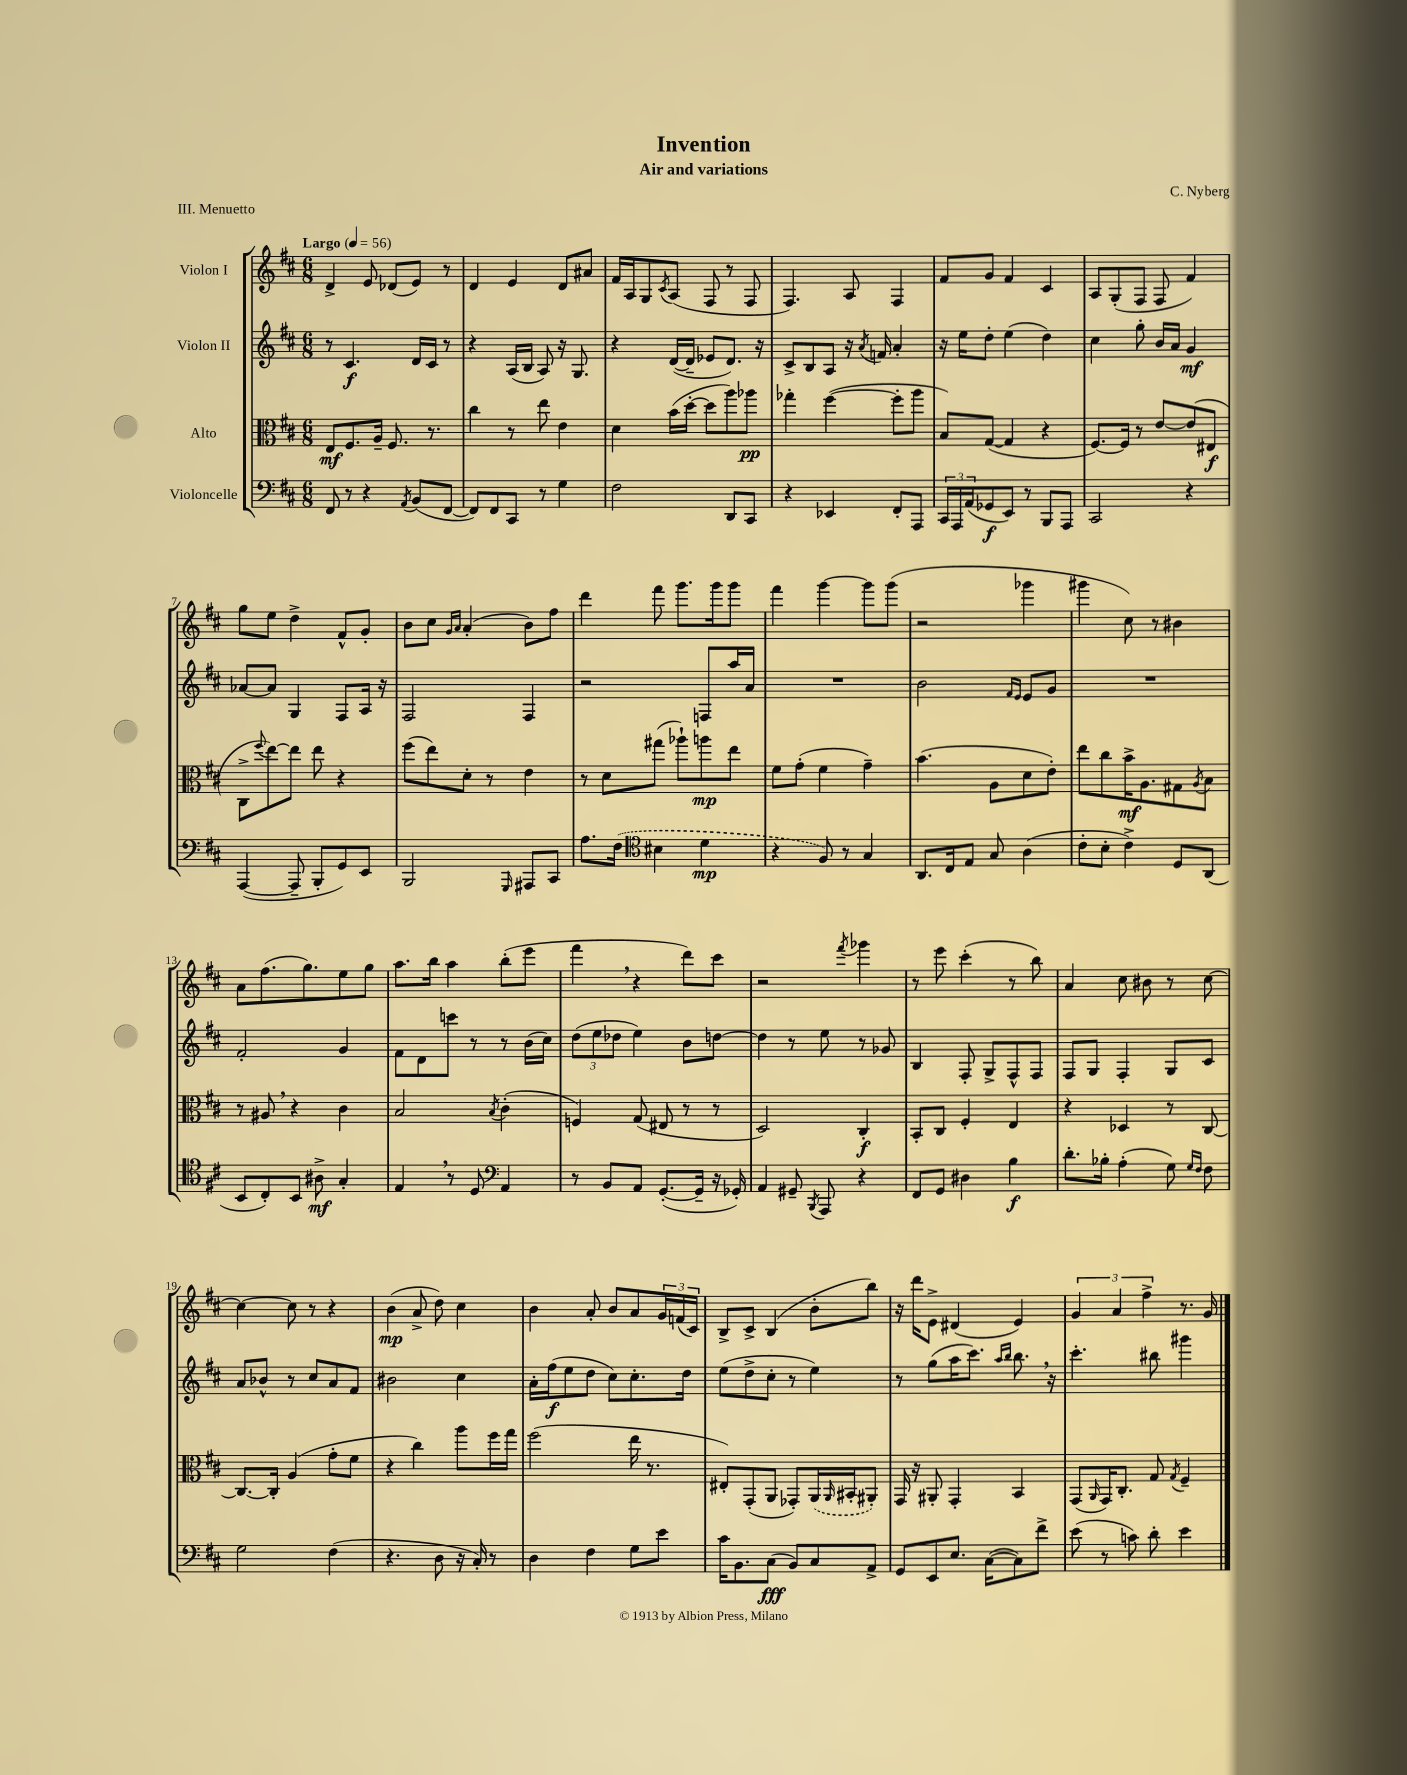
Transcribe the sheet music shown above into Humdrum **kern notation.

**kern	**dynam	**kern	**dynam	**kern	**dynam	**kern	**dynam
*part4	*part4	*part3	*part3	*part2	*part2	*part1	*part1
*staff4	*staff4	*staff3	*staff3	*staff2	*staff2	*staff1	*staff1
*I"Violoncelle	*	*I"Alto	*	*I"Violon II	*	*I"Violon I	*
*clefF4	*	*clefC3	*	*clefG2	*	*clefG2	*
*k[f#c#]	*	*k[f#c#]	*	*k[f#c#]	*	*k[f#c#]	*
*M6/8	*	*M6/8	*	*M6/8	*	*M6/8	*
*MM56	*	*MM56	*	*MM56	*	*MM56	*
=1	=1	=1	=1	=1	=1	=1	=1
!	!	!	!	!	!	!LO:TX:a:B:t=Largo	!
8FF#/	.	8E/L	mf	8r	.	4d^/	.
8r	.	8.F#/	.	4.c#/	f	.	.
4r	.	.	.	.	.	8e/	.
.	.	16A~/Jk	.	.	.	.	.
.	.	8.F#/	.	.	.	(8d-X/L	.
8qAA/	.	.	.	.	.	.	.
(8BB/L	.	.	.	16d/LL	.	8e/J)	.
.	.	8.r	.	16c#/JJ	.	.	.
[8FF#/J	.	.	.	8r	.	8r	.
=2	=2	=2	=2	=2	=2	=2	=2
8FF#/L])	.	4cc#\	.	4r	.	4d/	.
8FF#/	.	.	.	.	.	.	.
8CC#/J	.	8r	.	(16A/LL	.	4e/	.
.	.	.	.	16B/JJ	.	.	.
8r	.	8ee\	.	8A/)	.	.	.
4G\	.	4e\	.	16r	.	8d/L	.
.	.	.	.	8.G/	.	.	.
.	.	.	.	.	.	8a#X/J	.
=3	=3	=3	=3	=3	=3	=3	=3
2F#\	.	4d\	.	4r	.	16f#/LL	.
.	.	.	.	.	.	16A/J	.
.	.	.	.	.	.	8G/	.
.	.	.	.	.	.	8qc#/	.
.	.	(16b\LL	.	([16d/LL	.	(8A/J	.
.	.	[16dd'\JJ	.	16d~/JJ]	.	.	.
.	.	8dd\L]	.	8e-X/L	.	8F#/	.
8DD/L	.	8aa\)	.	8.d/J)	.	8r	.
8CC#/J	.	8aa-X\J	pp	.	.	8F#/	.
.	.	.	.	16r	.	.	.
=4	=4	=4	=4	=4	=4	=4	=4
4r	.	4gg-X'\	.	8c#^/L	.	4.F#/)	.
.	.	.	.	8B/	.	.	.
4EE-X/	.	([4ff#\	.	8A/J	.	.	.
.	.	.	.	16r	.	8A/	.
.	.	.	.	8qa/	.	.	.
.	.	.	.	16fn/	.	.	.
8FF#'/L	.	8ff#'\L]	.	4a'/	.	4F#/	.
8AAA/J	.	8aa\J	.	.	.	.	.
=5	=5	=5	=5	=5	=5	=5	=5
24CC#/LL	.	8B/L)	.	16r	.	8f#/L	.
24AAA/	.	.	.	.	.	.	.
.	.	.	.	16ee\KL	.	.	.
(24AA/J	.	.	.	.	.	.	.
8GG-X/	f	([8G/J	.	8dd'\J	.	8g/J	.
8EE/J)	.	4G/]	.	(4ee\	.	4f#/	.
8r	.	.	.	.	.	.	.
8BBB/L	.	4r	.	4dd\)	.	4c#/	.
8AAA/J	.	.	.	.	.	.	.
=6	=6	=6	=6	=6	=6	=6	=6
2CC#/	.	[8.F#/L)	.	4cc#\	.	8A/L	.
.	.	.	.	.	.	(8G'/	.
.	.	16F#/Jk]	.	.	.	.	.
.	.	8r	.	8gg'\	.	8F#/J	.
.	.	[8e/L	.	16b/LL	.	8F#/	.
.	.	.	.	16a/JJ	.	.	.
4r	.	(8e/]	.	4g/	mf	4f#/)	.
.	.	8E#X/J	f	.	.	.	.
!!LO:LB:g=z
=7	=7	=7	=7	=7	=7	=7	=7
([4AAA/	.	8C#^\L	.	[8a-X/L	.	8gg\L	.
.	.	8qqff#/	.	.	.	.	.
.	.	[8ee\)	.	8a-/J]	.	8ee\J	.
8AAA~/]	.	8ee\J]	.	4G/	.	4dd^\	.
8BBB'/L	.	8ee\	.	.	.	.	.
8GG/)	.	4r	.	8F#/L	.	8f#^^/L	.
8EE/J	.	.	.	16A/Jk	.	8g'/J	.
.	.	.	.	16r	.	.	.
=8	=8	=8	=8	=8	=8	=8	=8
2BBB/	.	(8ff#\L	.	2F#/	.	8b\L	.
.	.	8ee\)	.	.	.	8cc#\J	.
.	.	.	.	.	.	16qqg/LL	.
.	.	.	.	.	.	16qqa/JJ	.
.	.	8d'\J	.	.	.	(4a'/	.
.	.	8r	.	.	.	.	.
16qqGGG/	.	.	.	.	.	.	.
8AAA#X/L	.	4e\	.	4F#/	.	8b\L)	.
8CC#/J	.	.	.	.	.	8ff#\J	.
=9	=9	=9	=9	=9	=9	=9	=9
8.A\L	.	8r	.	2r	.	4ddd\	.
.	.	8d\L	.	.	.	.	.
(16F#\Jk	.	.	.	.	.	.	.
*clefC4	*	*	*	*	*	*	*
4B#X\	.	(8gg#X\J	.	.	.	8fff#\	.
.	.	8aa-X`\L)	.	.	.	8.ggg\L	.
4d\	mp	8aan\	mp	8Fn/L	.	.	.
.	.	.	.	.	.	16ggg\k	.
.	.	8ee\J	.	16aa/L	.	8ggg\J	.
.	.	.	.	16a/JJ	.	.	.
=10	=10	=10	=10	=10	=10	=10	=10
4r	.	8f#\L	.	2.r	.	4fff#\	.
.	.	(8g'\J	.	.	.	.	.
8F#/)	.	4f#\	.	.	.	[4ggg\	.
8r	.	.	.	.	.	.	.
4G/	.	4g~\)	.	.	.	8ggg\L]	.
.	.	.	.	.	.	(8ggg\J	.
=11	=11	=11	=11	=11	=11	=11	=11
8.AA/L	.	(4.b\	.	2b\	.	2r	.
16C#/k	.	.	.	.	.	.	.
8E/J	.	.	.	.	.	.	.
8G/	.	8A\L	.	.	.	.	.
.	.	.	.	16qqf#/LL	.	.	.
.	.	.	.	16qqe/JJ	.	.	.
(4A\	.	8d\	.	8e/L	.	4ggg-X\	.
.	.	8e'\J)	.	8g/J	.	.	.
=12	=12	=12	=12	=12	=12	=12	=12
8c#'\L	.	8ee\L	.	2.r	.	4ggg#X\	.
8B'\J	.	8cc#\	.	.	.	.	.
4c#^\)	.	16b^\K	mf	.	.	8cc#\)	.
.	.	8.A\	.	.	.	.	.
.	.	.	.	.	.	8r	.
8D/L	.	8G#X\	.	.	.	4b#X\	.
.	.	8qA/	.	.	.	.	.
(8AA/J	.	8B\J	.	.	.	.	.
!!LO:LB:g=z
=13	=13	=13	=13	=13	=13	=13	=13
8BB/L	.	8r	.	2f#'/	.	8a\L	.
8C#'/)	.	8A#X,/	.	.	.	(8.ff#\	.
8BB/J	.	4r	.	.	.	.	.
.	.	.	.	.	.	8.gg\)	.
8A#X^\	mf	.	.	.	.	.	.
4G'/	.	4c#\	.	4g/	.	8ee\	.
.	.	.	.	.	.	8gg\J	.
=14	=14	=14	=14	=14	=14	=14	=14
4E,/	.	2B/	.	8f#\L	.	8.aa\L	.
.	.	.	.	8d\	.	.	.
.	.	.	.	.	.	16bb\Jk	.
8r	.	.	.	8cccn\J	.	4aa\	.
8D/	.	.	.	8r	.	.	.
*clefF4	*	*	*	*	*	*	*
.	.	8qB/	.	.	.	.	.
4AA/	.	(4c#'\	.	8r	.	(8bb'\L	.
.	.	.	.	(16b\LL	.	8eee\J	.
.	.	.	.	16cc#\JJ)	.	.	.
=15	=15	=15	=15	=15	=15	=15	=15
8r	.	4Fn/)	.	(12dd\L	.	4fff#,\	.
.	.	.	.	12ee\	.	.	.
8BB/L	.	.	.	.	.	.	.
.	.	.	.	12dd-X\J	.	.	.
8AA/J	.	(8G/	.	4ee\)	.	4r	.
([8.GG'/L	.	8E#X/	.	.	.	.	.
.	.	8r	.	8b\L	.	8ddd\L)	.
16GG~/Jk]	.	.	.	.	.	.	.
16r	.	8r	.	[8ddn\J	.	8ccc#\J	.
16GG-X'/)	.	.	.	.	.	.	.
=16	=16	=16	=16	=16	=16	=16	=16
4AA/	.	2D/)	.	4dd\]	.	2r	.
8GG#X~/	.	.	.	8r	.	.	.
8qBBB/	.	.	.	.	.	.	.
8AAA/	.	.	.	8ee\	.	.	.
.	.	.	.	.	.	8qfff#/	.
4r	.	4C#'/	f	8r	.	4ggg-X\	.
.	.	.	.	8g-X/	.	.	.
=17	=17	=17	=17	=17	=17	=17	=17
8FF#/L	.	8BB'/L	.	4B/	.	8r	.
8GG/J	.	8C#/J	.	.	.	8eee\	.
4D#X\	.	4F#'/	.	8F#'/	.	(4ccc#'\	.
.	.	.	.	8G^/L	.	.	.
4B\	f	4E/	.	8F#^^/	.	8r	.
.	.	.	.	8F#/J	.	8bb\)	.
=18	=18	=18	=18	=18	=18	=18	=18
8.d'\L	.	4r	.	8F#/L	.	4a/	.
.	.	.	.	8G/J	.	.	.
16B-X'\Jk	.	.	.	.	.	.	.
(4A'\	.	4D-X/	.	4F#'/	.	8cc#\	.
.	.	.	.	.	.	8b#X\	.
8G\)	.	8r	.	8G/L	.	8r	.
16qqG/LL	.	.	.	.	.	.	.
16qqF#/JJ	.	.	.	.	.	.	.
8F#\	.	[8C#/	.	8c#/J	.	[8cc#\	.
!!LO:LB:g=z
=19	=19	=19	=19	=19	=19	=19	=19
2G\	.	8.C#/L_	.	8a/L	.	4cc#\_	.
.	.	.	.	8b-X^^/J	.	.	.
.	.	16C#'/Jk]	.	.	.	.	.
.	.	(4A/	.	8r	.	8cc#\]	.
.	.	.	.	8cc#/L	.	8r	.
(4F#\	.	8g'\L	.	8a/	.	4r	.
.	.	8f#\J	.	8f#/J	.	.	.
=20	=20	=20	=20	=20	=20	=20	=20
4.r	.	4r	.	2b#X\	.	(4b\	mp
.	.	4cc#\)	.	.	.	8a^/	.
8D\	.	.	.	.	.	8dd\)	.
16r	.	8aa\L	.	4cc#\	.	4cc#\	.
16C#'/)	.	.	.	.	.	.	.
8r	.	16ff#\L	.	.	.	.	.
.	.	16gg\JJ	.	.	.	.	.
=21	=21	=21	=21	=21	=21	=21	=21
4D\	.	(2ff#\	.	16a'\LL	.	4b\	.
.	.	.	.	(16ff#\J	f	.	.
.	.	.	.	8ee\	.	.	.
4F#\	.	.	.	8dd\J	.	8a'/	.
.	.	.	.	8cc#\L)	.	8b/L	.
8G\L	.	16ee\	.	8.cc#'\	.	8a/	.
.	.	8.r	.	.	.	.	.
8e\J	.	.	.	.	.	24g/L	.
.	.	.	.	.	.	(24fn/	.
.	.	.	.	16dd\Jk	.	.	.
.	.	.	.	.	.	24c#/JJ)	.
=22	=22	=22	=22	=22	=22	=22	=22
16c#\KL	.	8E#X'/L)	.	(8ee\L	.	8B^/L	.
8.BB\	.	.	.	.	.	.	.
.	.	(8GG'/	.	8dd^\	.	8c#^/J	.
(8C#\J	fff	8AA/J	.	8cc#'\J	.	(4B/	.
8BB/L)	.	8GG-X'/L)	.	8r	.	.	.
8C#/	.	(16AA/L	.	4ee\)	.	8b'\L	.
.	.	16qqAA/	.	.	.	.	.
.	.	16BB#X'/J	.	.	.	.	.
8AA^/J	.	8AA#X'/J)	.	.	.	8bb\J)	.
=23	=23	=23	=23	=23	=23	=23	=23
8GG/L	.	16GG/	.	8r	.	16r	.
.	.	16r	.	.	.	16ddd\KL	.
8EE/	.	8AA#X'/	.	(8gg\L	.	8e^\J	.
8.E/J	.	4GG'/	.	16aa\K	.	(4d#X/	.
.	.	.	.	8.ccc#\J)	.	.	.
([16C#\KL	.	.	.	.	.	.	.
.	.	.	.	16qqaa/LL	.	.	.
.	.	.	.	16qqbb/JJ	.	.	.
8C#\])	.	4BB/	.	8.bb,\	.	4e/)	.
8f#^\J	.	.	.	.	.	.	.
.	.	.	.	16r	.	.	.
=24	=24	=24	=24	=24	=24	=24	=24
(8e\	.	(8GG/L	.	4.ccc#'\	.	6g/	.
.	.	16qqAA/	.	.	.	.	.
8r	.	16GG/K)	.	.	.	.	.
.	.	.	.	.	.	6a/	.
.	.	8.C#'/J	.	.	.	.	.
8cn\)	.	.	.	.	.	.	.
.	.	.	.	.	.	6ff#^\	.
8d'\	.	8G/	.	8bb#X\	.	.	.
.	.	8qG/	.	.	.	.	.
4e\	.	4F#~/	.	4ggg#X\	.	8.r	.
.	.	.	.	.	.	16g/	.
==	==	==	==	==	==	==	==
*-	*-	*-	*-	*-	*-	*-	*-
